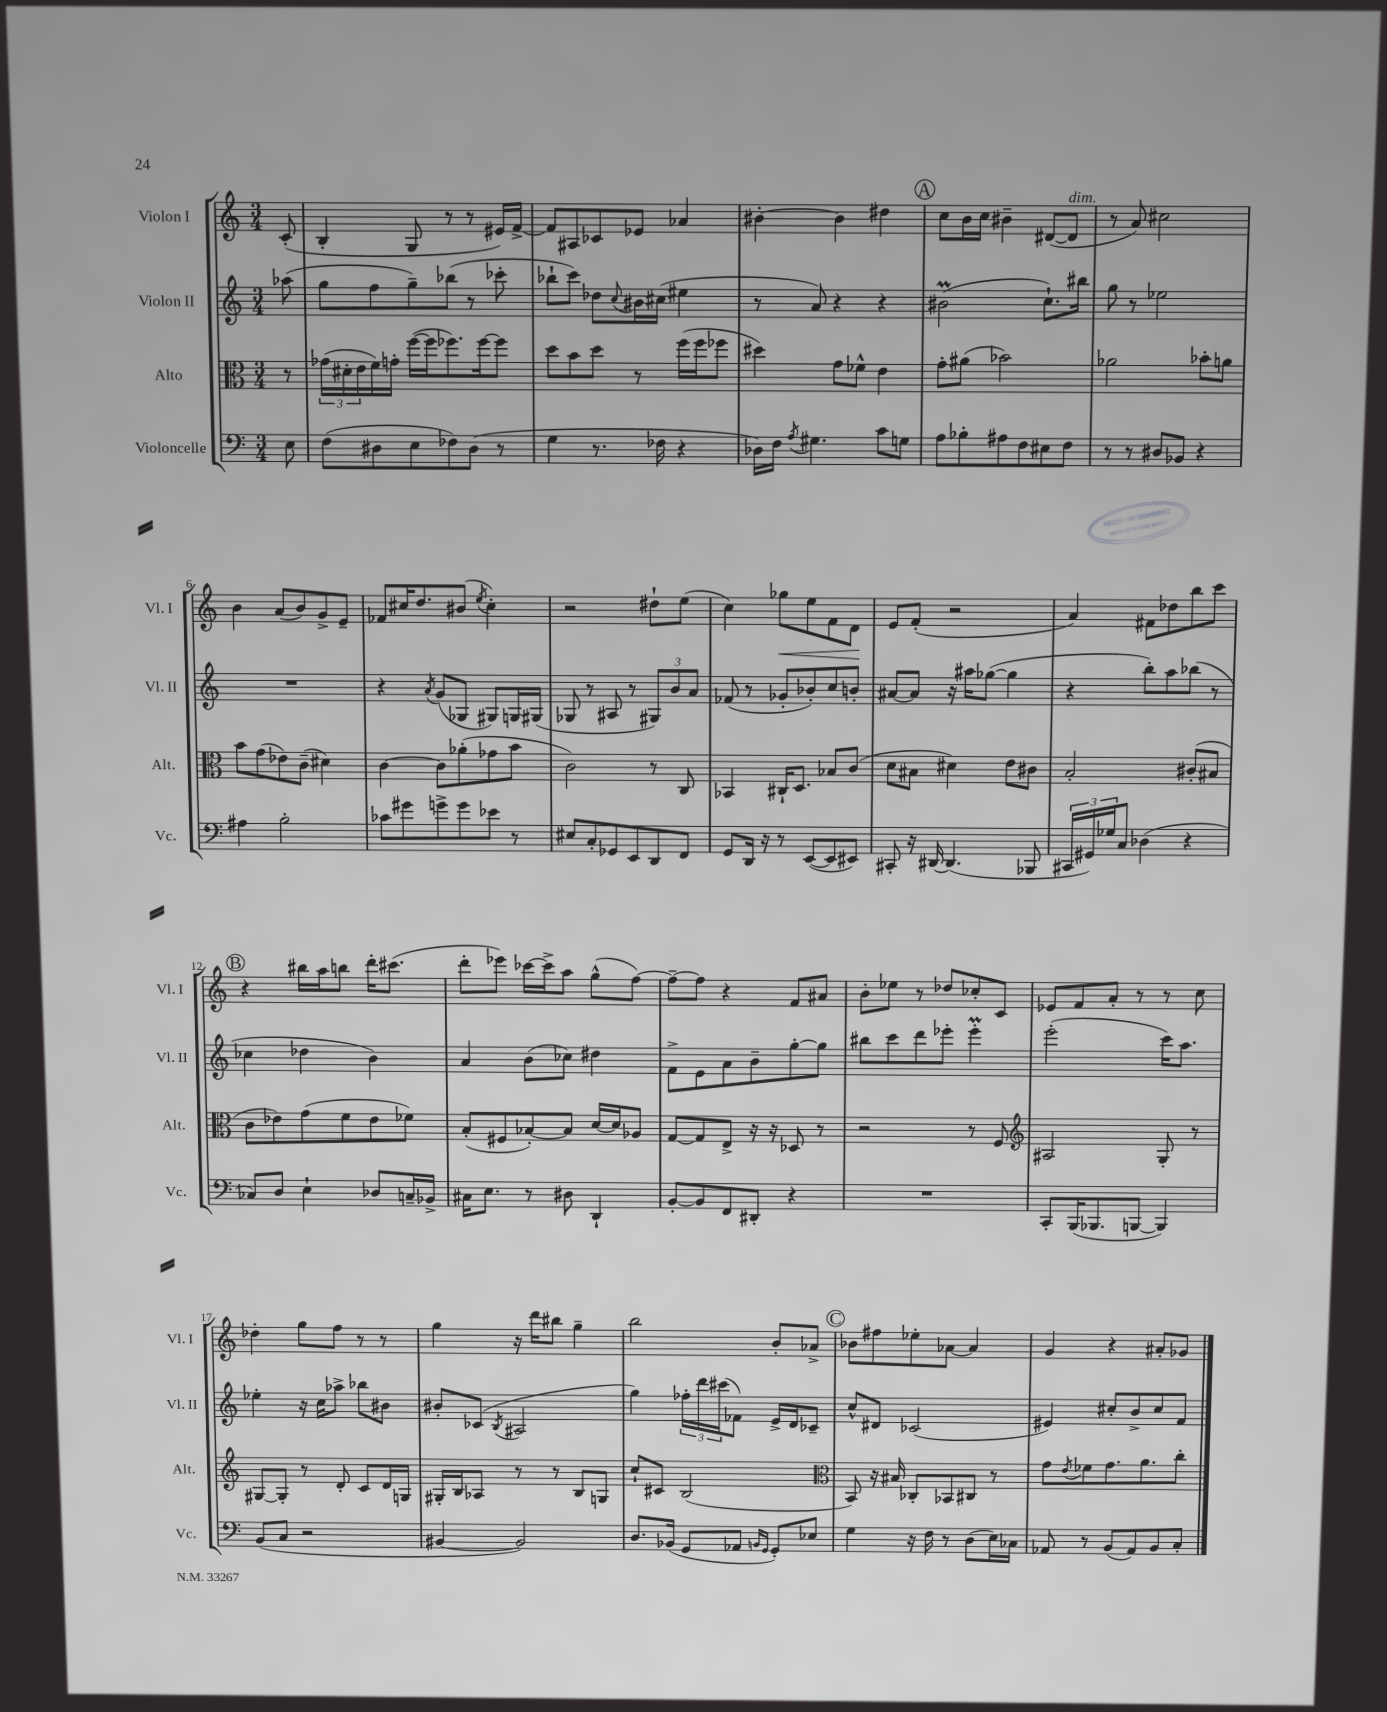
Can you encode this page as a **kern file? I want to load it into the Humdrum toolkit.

**kern	**kern	**kern	**kern
*staff4	*staff3	*staff2	*staff1
*clefF4	*clefC3	*clefG2	*clefG2
*k[]	*k[]	*k[]	*k[]
*M3/4	*M3/4	*M3/4	*M3/4
8E	8r	(8aa-	(8c'
=	=	=	=
(8F	(24g-	8gg	4B'
.	24d#'	.	.
.	24e	.	.
8D#	16f)	8ff	.
.	16g'	.	.
8E	([16ff	8gg~)	8G
.	16ff]	.	.
8F-)	8.ff-)	(8bb-	8r
(8D#	.	8r	8r
.	[16ff-	.	.
8r	8ff-]	8ccc-'	16e#)
.	.	.	[16f^
=	=	=	=
4G	8dd	8bb-`	8f]
.	8b	8ccc)	8A#
8.r	8dd	8dd-	8c-
.	.	8qqcc	.
.	8r	16b#	8e-
16F-	.	(16cc#	.
4r	(16ff	4ee#	4a-
.	16ff	.	.
.	8ff-	.	.
=	=	=	=
16D-)	4dd#)	8r	[4b#'
16F	.	.	.
8qA	.	.	.
4.G#	.	8a)	.
.	8g	4r	4b#]
.	8f-^^	.	.
8c	4e	4r	4dd#
8G	.	.	.
=	=	=	=
8A	8g'	(2b#	8cc
8B-'	(8a#	.	16b
.	.	.	16cc
8A#	2b-)	.	4b#~
8F	.	.	.
8E#	.	8.cc`)	([8d#
8F	.	.	8d#]
.	.	16bb#	.
=	=	=	=
8r	2a-	8gg	8r
8r	.	8r	8a)
8D#	.	2ee-	2cc#
8BB-	.	.	.
4r	8b-'	.	.
.	8a	.	.
=	=	=	=
4A#	8b	2.r	4b
.	(8g	.	.
2B'	8e-)	.	(8a
.	(8c~	.	8b)
.	4d#)	.	8g^
.	.	.	8e~
=	=	=	=
8c-	[4c	4r	8f-
8g#	.	.	16cc#
.	.	.	8.dd
.	.	8qa	.
8g^	8c]	(8g	.
8g	(8a-'	8G-	(8b#
.	.	.	8qee
8e-	8g-	8G#)	4cc#')
8r	8b	16G	.
.	.	(16G#	.
=	=	=	=
8E#	2c)	8G-	2r
8C'	.	8r	.
8GG-	.	8A#	.
8EE	.	8r	.
8DD	8r	12G#)	8dd#`
.	.	12b	.
8FF	8C	.	(8ee
.	.	12a	.
=	=	=	=
8GG	4BB-	(8f-	4cc)
16DD	.	8r	.
16r	.	.	.
8r	16C#`	8g-'	8gg-
.	8.D	.	.
([8EE	.	8b-')	8ee
8EE]	8B-	8cc	8f
8EE#)	(8c	8b'	8d
=	=	=	=
8CC#'	8d	[8a#	8e
16r	8B#	8a#]	(8f'
[16DD#	.	.	.
(4.DD#]	4d#)	16r	2r
.	.	16aa#	.
.	.	([8gg-	.
.	8e	4gg-]	.
8BBB-	8c#	.	.
=	=	=	=
24CC#	2B'	4r	4a)
24GG#)	.	.	.
24G-	.	.	.
8C	.	.	.
(4D-	.	8bb')	8f#
.	.	8aa	8dd-
4r	(8c#'	(8bb-	8bb
.	8B#	8r	8ccc
=	=	=	=
8C-)	8c	4cc-	4r
8D	8e-)	.	.
4E`	(8g	4dd-	16bb#
.	.	.	16aa
.	8f	.	8bb
8D-	8e-	4b)	16ddd'
.	.	.	(8.ccc#
16C~	8f-)	.	.
16BB-^	.	.	.
=	=	=	=
16C#	(8B'	4a	8ddd'
8.E	.	.	.
.	8F#	.	8eee-)
8r	[8B-')	(8b	[16ccc-
.	.	.	16ccc-^]
8D#	8B-]	8cc-)	8aa
4DD`	[16d	4dd#	(8gg^^
.	16d]	.	.
.	8A-	.	[8ff)
=	=	=	=
[8BB'	[8G	8f^	8ff~_
8BB]	8G]	8e	8ff]
8FF	8E^	8a	4r
8DD#'	16r	8b~	.
.	16r	.	.
4r	8D-	[8gg'	8f
.	8r	8gg]	8a#
=	=	=	=
2.r	2r	8bb#	8b'
.	.	8ccc	8ee-
.	.	8ddd	8r
.	.	8eee-'	8dd-
.	8r	4eee-'	8cc-'
.	8F	.	8c
=	=	=	=
*	*clefG2	*	*
8CC'	2A#	(2eee'	8e-
(16BBB	.	.	8f
8.BBB-	.	.	.
.	.	.	8a'
[8BBB	.	.	8r
4BBB])	8G'	16ccc)	8r
.	.	8.aa	.
.	8r	.	8cc
=	=	=	=
(8BB	[8G#	4ee-'	4dd-'
8C	8G#']	.	.
2r	8r	16r	8gg
.	.	16cc	.
.	8d'	8aa-^	8ff
.	8c	8bb-	8r
.	16d	8b#	8r
.	16G	.	.
=	=	=	=
[4BB#	16G#'	8b#'	4gg
.	16B	.	.
.	8A-	(8c-	.
.	.	8qB	.
2BB#])	8r	2A#	16r
.	.	.	16ddd
.	8r	.	8bb#
.	8B	.	4gg~
.	8G	.	.
=	=	=	=
8.D	8cc`	4gg)	2bb
.	8c#	.	.
(16BB-	.	.	.
8GG	(2B	24ff-'	.
.	.	24ddd	.
.	.	(24ccc#	.
8AA-	.	8f-)	.
16qqBB	.	.	.
16qqGG	.	.	.
8GG')	.	16e^	8b'
.	.	16d	.
8E-	.	8c-~	8a-^
=	=	=	=
*	*clefC3	*	*
4G	8BB)	8cc^^	8b-
.	16r	8d#	8ff#
.	16B#	.	.
16r	8C-'	(2c-	8ee-'
16F	.	.	.
8r	8BB-	.	[8a-
(8D	8C#	.	4a-]
16E)	8r	.	.
16C-	.	.	.
=	=	=	=
8AA-	8g	4e#)	4g
.	8qe	.	.
8r	8f-	.	.
(8BB	8.g	8cc#'	4r
8AA-)	.	8b^	.
.	8.a	.	.
8BB	.	8cc#	8a#'
8C'	8cc'	8f	8g-
==	==	==	==
*-	*-	*-	*-
